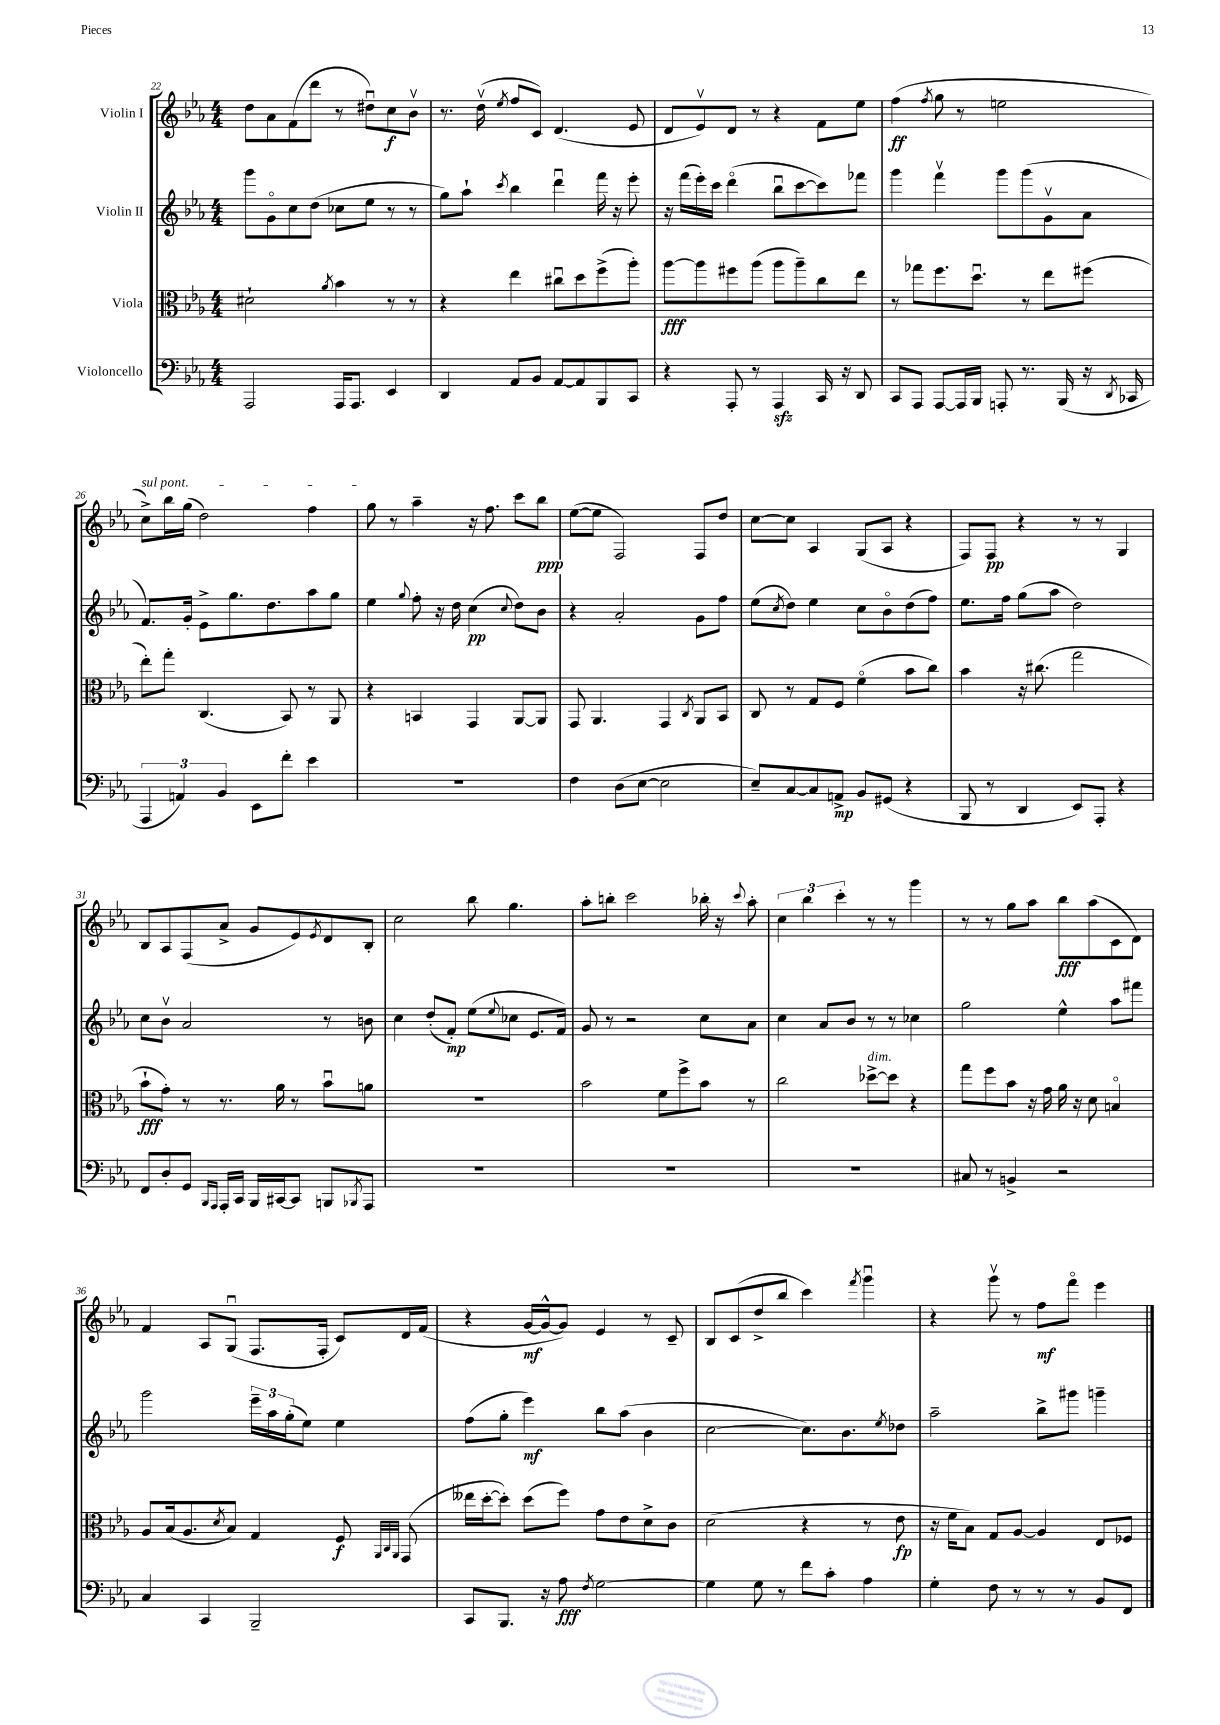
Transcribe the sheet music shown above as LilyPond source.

<<
\new StaffGroup <<
\new Staff = "s0" \with { instrumentName = "Violin I" } {
    \clef treble \key ees \major \numericTimeSignature \time 4/4
    d''8 aes'8 f'8( d'''8 r8 dis''8\downbow) c''8\f bes'8\upbow |
    r8. d''16\upbow( \acciaccatura { ees''8 } f''8 c'8) d'4.( ees'8 |
    d'8 ees'8\upbow) d'8 r8 r4 f'8 ees''8 |
    f''4\ff( \acciaccatura { f''8 } g''8 r8 e''2 |
    \once \override TextSpanner.bound-details.left.text = \markup { \italic "sul pont." } c''8->\startTextSpan) bes''16 g''16( d''2) f''4 |
    g''8\stopTextSpan r8 aes''4-- r16 f''8. c'''8 bes''8\ppp |
    ees''8~( ees''8 f2) f8 d''8 |
    c''8~ c''8 aes4 g8( aes8 r4 |
    f8) f8\pp r4 r8 r8 g4 |
    bes8 aes8 f8( aes'8-> g'8 ees'8) \acciaccatura { ees'8 } d'8 bes8-. |
    c''2 bes''8 g''4. |
    aes''8-. b''8-. c'''2 bes''16-. r16 \appoggiatura { c'''8 } aes''8-. |
    \tuplet 3/2 { c''4 bes''4 c'''4-. } r8 r8 g'''4 |
    r8 r8 g''8 aes''8 bes''8\fff aes''8( c'8 d'8) |
    f'4 aes8 g8\downbow( f8. f16-. c'8) d'16 f'16( |
    r4 g'16~\mf g'16~-^ g'8) ees'4 r8 c'8-- |
    bes8 c'8( d''8-> bes''8 c'''4) \acciaccatura { f'''8 } g'''4\downbow |
    r4 g'''8\upbow r8 f''8\mf f'''8\flageolet ees'''4 \bar "|." |
}
\new Staff = "s1" \with { instrumentName = "Violin II" } {
    \clef treble \key ees \major \numericTimeSignature \time 4/4
    g'''8 g'8\flageolet c''8 d''8( ces''8 ees''8 r8 r8 |
    g''8) aes''8-! \acciaccatura { c'''8 } bes''4 d'''4\downbow f'''16 r16 ees'''8-. |
    r16 f'''16( ees'''16-.) c'''16 d'''4\flageolet( bes''8\downbow c'''8~ c'''8) fes'''8 |
    g'''4 f'''4\upbow g'''8 g'''8( g'8\upbow aes'8 |
    f'8.) g'16-. ees'8-> g''8. d''8. aes''8 g''8 |
    ees''4 \appoggiatura { g''8 } f''8-. r16 d''16 c''4\pp( \appoggiatura { c''8 } d''8) bes'8 |
    r4 aes'2-. g'8 f''8 |
    ees''8( \acciaccatura { c''8 } d''8) ees''4 c''8 bes'8\flageolet d''8( f''8) |
    ees''8. f''16 g''8( aes''8 d''2) |
    c''8 bes'8\upbow aes'2 r8 b'8 |
    c''4 d''8-.( f'8-.\mp) ees''8( \appoggiatura { ees''8 } ces''8 ees'8. f'16) |
    g'8 r8 r2 c''8 aes'8 |
    c''4 aes'8 bes'8 r8 r8 ces''4 |
    g''2 ees''4-^ aes''8 fis'''8 |
    g'''2 \tuplet 3/2 { ees'''16-- aes''16 g''16-.( } ees''8) ees''4 |
    f''8( g''8-. ees'''4\mf) bes''8 aes''8( bes'4 |
    c''2~ c''8.) bes'8. \acciaccatura { ees''8 } des''8 |
    aes''2-- bes''8-> gis'''8 g'''4-- \bar "|." |
}
\new Staff = "s2" \with { instrumentName = "Viola" } {
    \clef alto \key ees \major \numericTimeSignature \time 4/4
    dis'2-! \acciaccatura { aes'8 } bes'4 r8 r8 |
    r4 ees''4 cis''8\downbow d''8 f''8->( aes''8-.) |
    aes''8~\fff aes''8 fis''8 aes''8( aes''8 aes''8--) c''8 ees''8 |
    r8 ges''8 f''8. d''8.\downbow r8 ees''8 fis''8( |
    ees''8-.) g''8-. c4.( bes,8) r8 aes,8 |
    r4 b,4 g,4 aes,8~ aes,8 |
    g,8 aes,4. g,4 \acciaccatura { c8 } aes,8 bes,8 |
    c8 r8 g8 f8 f'4\flageolet( bes'8 c''8) |
    bes'4 r16 cis''8.( g''2 |
    bes'8-!\fff g'8-.) r8 r8. aes'16 r8 bes'8\downbow a'8 |
    R1 |
    bes'2 f'8 f''8-> bes'8 r8 |
    c''2 des''8~->^\markup { \italic "dim." } des''8 r4 |
    g''8 f''8 bes'8 r16 g'16 aes'16 r16 d'8 b4\flageolet |
    aes8 bes16( aes8. \acciaccatura { d'8 } bes8) g4 f8\f \grace { aes,32 c32 aes,32 } g,8( |
    eeses''16 d''16~-. d''8-.) d''8( f''8) g'8 ees'8 d'8-> c'8 |
    d'2( r4 r8 ees'8\fp |
    r16 f'16 bes8) g8 aes8~ aes4 ees8 fes8 \bar "|." |
}
\new Staff = "s3" \with { instrumentName = "Violoncello" } {
    \clef bass \key ees \major \numericTimeSignature \time 4/4
    aes,,2 aes,,16 aes,,8. ees,4 |
    d,4 aes,8 bes,8 aes,8~ aes,8 bes,,8 c,8 |
    r4 aes,,8-. r8 aes,,4\sfz c,16 r16 d,8 |
    c,8 aes,,8 aes,,8~ aes,,16 bes,,16 a,,8-. r8. bes,,16( r16 \acciaccatura { d,8 } ces,16 |
    \tuplet 3/2 { aes,,4 a,4) bes,4 } ees,8 f'8-. ees'4 |
    R1 |
    f4 d8( ees8~ ees2 |
    ees8--) c8~ c8 a,8->\mp bes,8 gis,8( r4 |
    bes,,8 r8 d,4 ees,8) aes,,8-. r4 |
    f,8 d8-. g,8 \grace { bes,,16 aes,,16 } aes,,16-. c,16 bes,,16 cis,16~ cis,8 b,,8 \acciaccatura { bes,,8 } aes,,8 |
    R1 |
    R1 |
    R1 |
    cis8 r8 b,4-> r2 |
    c4 c,4 bes,,2-- |
    c,8 bes,,8. r16 aes8\fff \acciaccatura { f8 } g2~ |
    g4 g8 r8 f'8 c'8-. aes4 |
    g4-. f8 r8 r8 r8 bes,8 f,8 \bar "|." |
}
>>
>>
\layout { \context { \Score currentBarNumber = #22 } }
